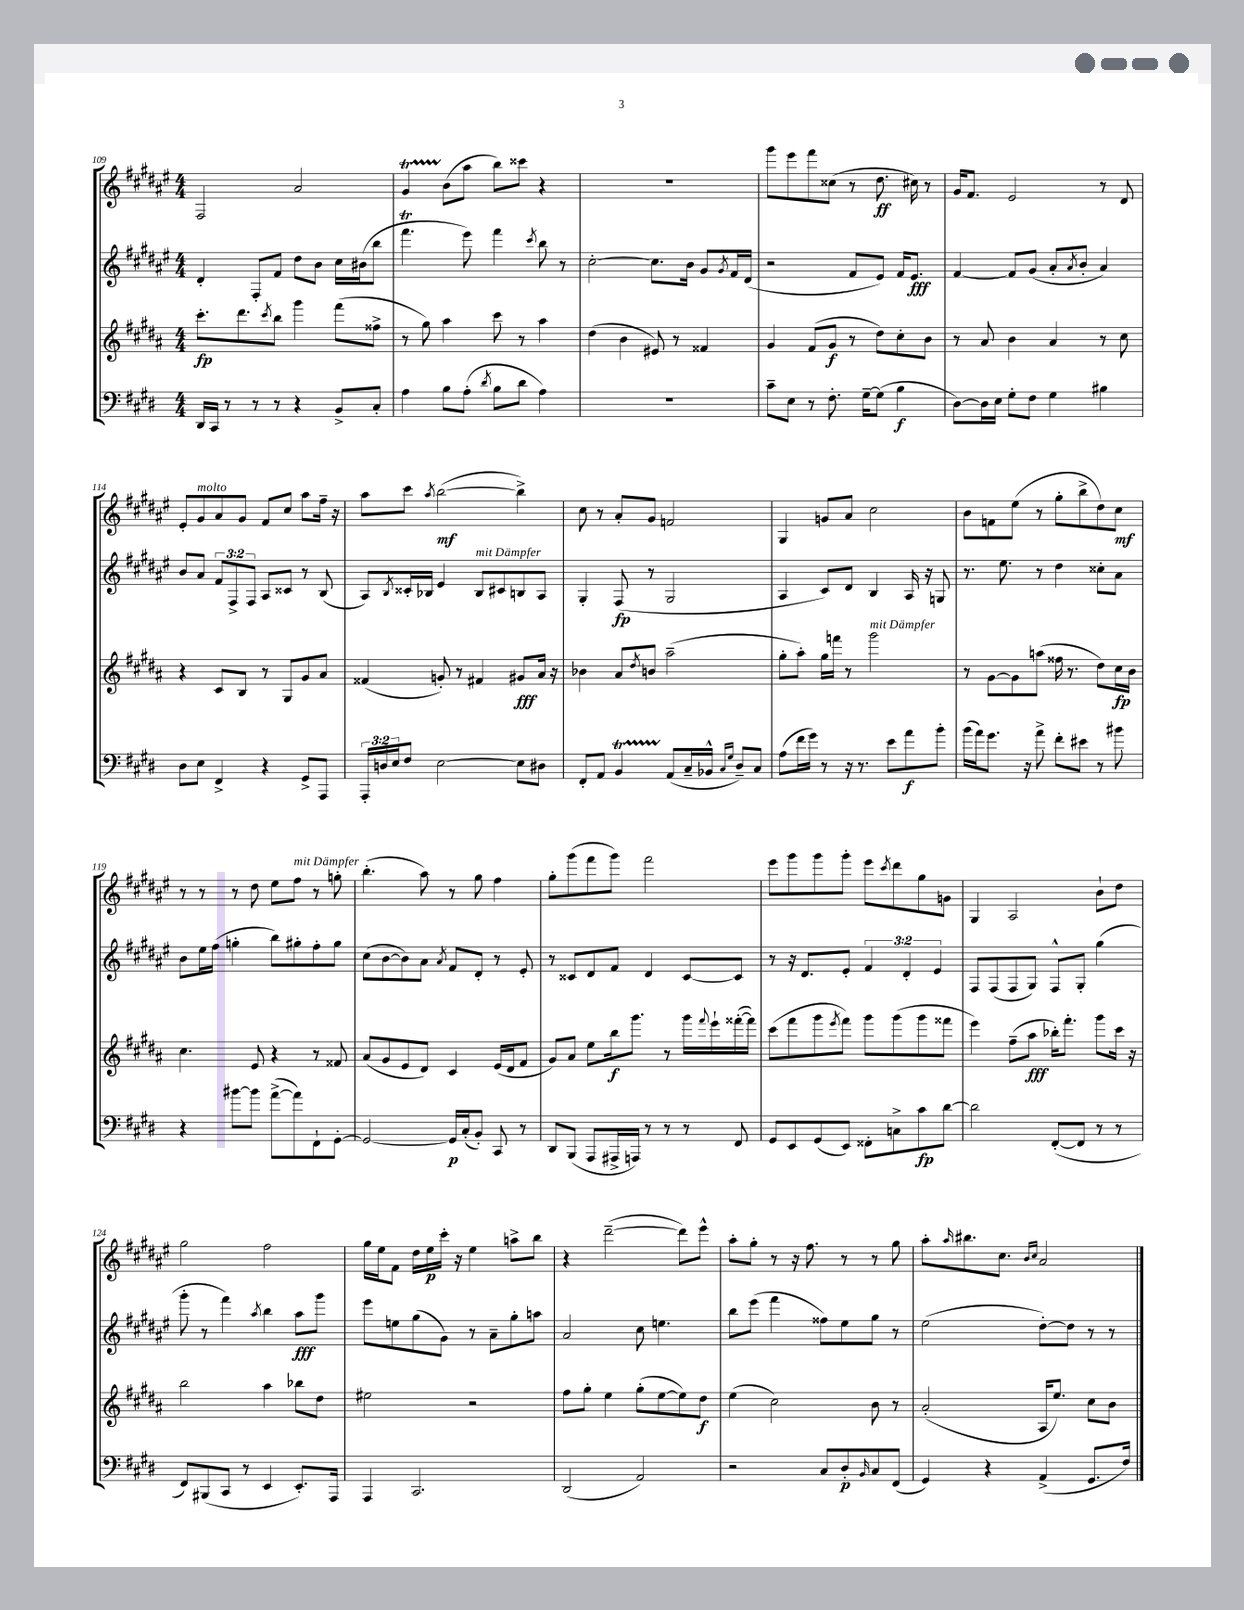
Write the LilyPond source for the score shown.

<<
\new StaffGroup <<
\new Staff = "s0" {
    \clef treble \key fis \major \numericTimeSignature \time 4/4
    fis2 ais'2 |
    gis'4\startTrillSpan b'8\stopTrillSpan( ais''8 b''8) cisis'''8 r4 |
    R1 |
    gis'''8 eis'''8 fis'''8 cisis''8( r8 dis''8.\ff cis''16) r8 |
    gis'16 fis'8. eis'2 r8 dis'8 |
    eis'8-. gis'8^\markup { \italic "molto" } ais'8 gis'8 fis'8 cis''8 ais''8 fis''16-- r16 |
    ais''8 cis'''8 \acciaccatura { ais''8 } b''2~\mf( b''4->) |
    cis''8 r8 ais'8-. gis'8 f'2 |
    gis4 g'8 ais'8 cis''2 |
    b'8 f'8 eis''8( r8 gis''8-. b''8-> dis''8) cis''8\mf |
    r8 r8 r8 dis''8 eis''8 fis''8^\markup { \italic "mit Dämpfer" } r8 g''8-. |
    b''4.-.( ais''8) r8 gis''8 fis''4 |
    gis''8-. gis'''8( fis'''8 gis'''8) fis'''2 |
    eis'''8 gis'''8 gis'''8 gis'''8-. eis'''8 \acciaccatura { cis'''8 } dis'''8 gis''8 g'8 |
    gis4 ais2 b'8-! dis''8 |
    gis''2 fis''2 |
    gis''16 eis''16 fis'8 dis''16 eis''16\p cis'''16-. r16 eis''4 a''8-> b''8 |
    r4 dis'''2~--( dis'''8) eis'''8-^ |
    ais''8-. gis''8-. r8 r16 fis''8. r8 r8 gis''8 |
    ais''8-. \grace { ais''16 } bis''8. cis''8. \grace { b'16 cis''16 } ais'2 \bar "|." |
}
\new Staff = "s1" {
    \clef treble \key fis \major \numericTimeSignature \time 4/4 \override Staff.TupletNumber.text = #tuplet-number::calc-fraction-text
    dis'4-. fis8-. fis'8 dis''8 b'8 cis''16 bis'16( b''8 |
    fis'''4.\trill eis'''8) fis'''4 \acciaccatura { cis'''8 } b''8 r8 |
    cis''2~-. cis''8. b'16 gis'8 \acciaccatura { gis'8 } fis'16 dis'16( |
    r2 fis'8 eis'8) fis'16 eis'8.\fff |
    fis'4~ fis'8 gis'8( ais'8-. \acciaccatura { ais'8 } b'8-. ais'4) |
    b'8 ais'8 \tuplet 3/2 { fis'8 fis8-> fis8 } ais8 cisis'8 r8 b8( |
    ais8) \acciaccatura { b8 } cisis'16-. bes16 eis'4 bes8^\markup { \italic "mit Dämpfer" } cis'8 b8 ais8 |
    gis4-. fis8\fp( r8 gis2 |
    ais4 cis'8) dis'8 b4 ais16 r16 g8 |
    r8. eis''8. r8 dis''4 cisis''8-. ais'8 |
    b'8 eis''16 fis''16( g''4-. b''8) gis''8-. fis''8-. gis''8 |
    cis''8( b'8~ b'8) ais'8 \acciaccatura { ais'8 } fis'8 dis'8-. r8 eis'8-. |
    r8 cisis'8 dis'8 fis'8 dis'4 cisis'8~ cisis'8 |
    r8 r16 dis'8. eis'8-. \tuplet 3/2 { fis'4 dis'4-. eis'4 } |
    fis8 fis8( fis8 gis8) fis8-^ gis8-. gis''4( |
    gis'''8-. r8 fis'''4) \acciaccatura { ais''8 } b''4 ais''8\fff gis'''8 |
    eis'''8 e''8 gis''8( gis'8) r8 ais'8-- gis''8-. a''8 |
    ais'2 cis''8 e''4. |
    b''8 eis'''8( fis'''4 fisis''8) eis''8 gis''8 r8 |
    eis''2( dis''8~-.) dis''8 r8 r8 \bar "|." |
}
\new Staff = "s2" {
    \clef treble \key b \major \numericTimeSignature \time 4/4
    cis'''8.-.\fp dis'''8. \acciaccatura { cis'''8 } b''8 gis'''4 fis'''8( fisis''8-> |
    r8 gis''8) ais''4 cis'''8 r8 ais''4 |
    dis''4( b'4 eis'8) r8 fisis'4 |
    gis'4 fis'8( gis'8\f r8 dis''8) cis''8-. b'8 |
    r8 ais'8 b'4 ais'4 r8 cis''8 |
    r4 cis'8 b8 r8 gis8 gis'8 ais'8 |
    fisis'4( g'8-.) r8 fis'4 gis'8\fff ais'16 r16 |
    bes'4 ais'8 \acciaccatura { dis''8 } b'8 ais''2--( |
    gis''8-. ais''8-.) gis''16 f'''16 r8 gis'''2^\markup { \italic "mit Dämpfer" } |
    r8 gis'8~ gis'8 a''8( fisis''16 r8. dis''8) cis''16\fp b'16 |
    cis''4. e'8 r4 r8 fisis'8 |
    ais'8( gis'8 e'8 dis'8) cis'4 e'16( dis'16 fis'8 |
    gis'8) ais'8 e''8 b''16\f gis'''8. r8 gis'''16 \appoggiatura { fis'''8 } e'''16-! fisis'''16~-.( fisis'''16) |
    cis'''8( fis'''8 gis'''8 \acciaccatura { e'''8 } fis'''8) gis'''8 gis'''8( gis'''8 fisis'''8 |
    e'''4) fis''8--( ais''8\fff bes''16-.) fis'''8.-. gis'''8 cis'''16 r16 |
    b''2 ais''4 bes''8 dis''8 |
    eis''2 r2 |
    fis''8 gis''8-. e''4 gis''8-.( e''8~ e''8) dis''8\f |
    e''4( cis''2) b'8 r8 |
    ais'2-.( ais16 e''8.) cis''8 b'8 \bar "|." |
}
\new Staff = "s3" {
    \clef bass \key e \major \numericTimeSignature \time 4/4 \override Staff.TupletNumber.text = #tuplet-number::calc-fraction-text
    dis,16 cis,16 r8 r8 r8 r4 b,8-> cis8-. |
    a4 b8 a8-.( \acciaccatura { dis'8 } b8 dis'8 a4) |
    R1 |
    cis'8-- e8 r8 fis8.-. gis16~-- gis8( b4\f |
    dis8~) dis16 e16 gis8-. fis8 gis4 bis4 |
    dis8 e8 fis,4-> r4 gis,8-> a,,8 |
    \tuplet 3/2 { a,,16-. d16 e16 } fis8 e2~ e8 dis8 |
    fis,8-. a,8 b,4\startTrillSpan a,8\stopTrillSpan( cis16-- bes,16-^ \grace { cis16 gis16 } dis8--) cis8 |
    a8( fis'16 gis'16) r8 r16 r8. e'8 a'8\f b'8-. |
    b'16( a'16) gis'8. r16 a'8-> fis'8-. eis'8 r8 bis'8 |
    r4 bis'8~ bis'8 a'8~->( a'8) fis,8-! gis,8~-. |
    gis,2~ gis,16\p cis16-.( b,8-.) cis,8 r8 |
    dis,8 b,,8( a,,8 ais,,16-> a,,16) r8 r8 r8 fis,8 |
    gis,8 e,8 gis,8( e,8) fisis,8-. c8-> cis'8\fp dis'8~ |
    dis'2 fis,8~-.( fis,8 r8 r8 |
    fis,8) bis,,8( cis,8 r8 e,4 e,8.-.) a,,16 |
    a,,4 cis,2. |
    dis,2( a,2) |
    r2 cis8 dis8-.\p \grace { b,16 } cis8 fis,8( |
    gis,4) r4 a,4->( gis,8. fis16) \bar "|." |
}
>>
>>
\layout { \context { \Score currentBarNumber = #109 } }
